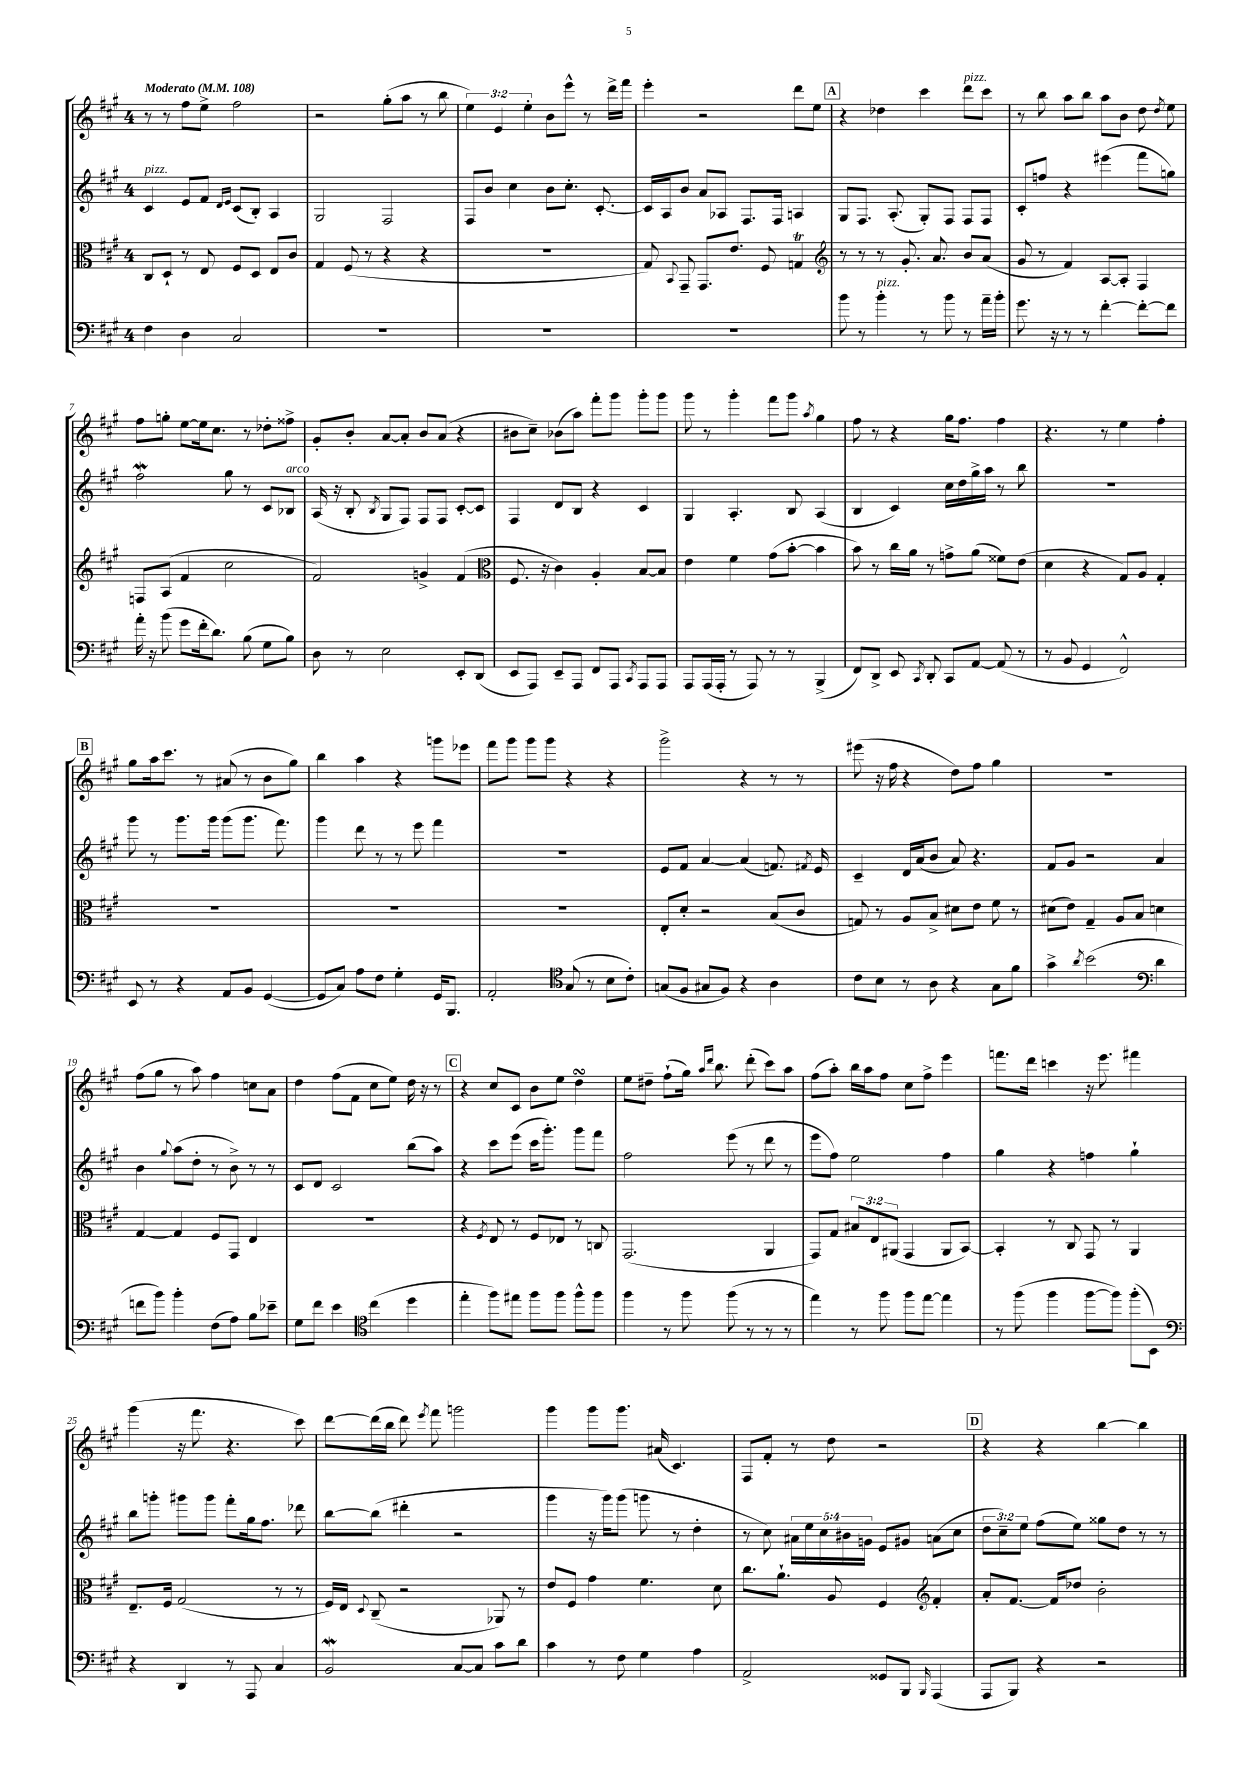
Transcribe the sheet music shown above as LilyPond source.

<<
\new StaffGroup <<
\new Staff = "s0" {
    \clef treble \key a \major \once \override Staff.TimeSignature.style = #'single-digit \time 4/4 \override Staff.TupletNumber.text = #tuplet-number::calc-fraction-text \tempo "Moderato" 4 = 108
    \autoBeamOff r8 r8 fis''8[ e''8]-> fis''2 |
    r2 gis''8[-.( a''8] r8 b''8 |
    \tuplet 3/2 { e''4) e'4 e''4-. } b'8[ e'''8]-^ r8 d'''16[-> fis'''16] |
    e'''4-. r2 d'''8[ e''8] |
    \mark \markup { \box "A" } r4 des''4 cis'''4 d'''8[^\markup { \italic "pizz." } cis'''8] |
    r8 b''8 a''8[ b''8] a''8[ b'8] d''8 \acciaccatura { d''8 } e''8 |
    fis''8[ g''8]-. e''8[~ e''16 cis''8.] r8 des''8[-. fisis''8]-> |
    gis'8[-. b'8]-. a'8[~ a'8]-. b'8[ a'8]( r4 |
    bis'8[ cis''8]--) bes'8[( a''8]) fis'''8[-. gis'''8] gis'''8[-. gis'''8] |
    gis'''8 r8 gis'''4-. fis'''8[ gis'''8] \acciaccatura { a''8 } gis''4 |
    fis''8 r8 r4 gis''16[ fis''8.] fis''4 |
    r4. r8 e''4 fis''4-. |
    \mark \markup { \box "B" } gis''8[ a''16 cis'''8.] r8 ais'8( r8 b'8[ gis''8]) |
    b''4 a''4 r4 g'''8[ ees'''8] |
    fis'''8[ gis'''8] gis'''8[ gis'''8] r4 r4 |
    gis'''2-> r4 r8 r8 |
    eis'''8( r16 fis''16 r4 d''8[) fis''8] gis''4 |
    R1 |
    fis''8[( gis''8] r8 a''8) fis''4 c''8[ a'8] |
    d''4 fis''8[( fis'8] cis''8[ e''8]) d''16 r16 r8 |
    \mark \markup { \box "C" } r4 cis''8[ cis'8] b'8[ e''8] d''4\turn |
    e''8[ dis''8]-- fis''8[-!( gis''16]) \grace { a''16[ d'''16] } b''8. d'''8-.( cis'''8[) a''8] |
    fis''8[( a''8]-.) b''16[ a''16 fis''8] cis''8[ fis''8]-> e'''4 |
    f'''8.[ d'''16] c'''4 r16 e'''8. fis'''4 |
    gis'''4( r16 fis'''8. r4. cis'''8) |
    d'''8[~ d'''16( b''16] d'''8) \acciaccatura { e'''8 } fis'''8 g'''2 |
    gis'''4 gis'''8[ gis'''8.] ais'16( cis'4.) |
    fis8[ fis'8]-. r8 d''8 r2 |
    \mark \markup { \box "D" } r4 r4 b''4~ b''4 \bar "|." |
}
\new Staff = "s1" {
    \clef treble \key a \major \once \override Staff.TimeSignature.style = #'single-digit \time 4/4 \override Staff.TupletNumber.text = #tuplet-number::calc-fraction-text
    \autoBeamOff cis'4^\markup { \italic "pizz." } e'8[ fis'8] \grace { d'16[ e'16] } cis'8[( b8]-.) a4 |
    gis2 fis2 |
    fis8[ b'8] cis''4 b'8[ cis''8.]-. cis'8.~-. |
    cis'16[ a16 b'8] a'8[ aes8] fis8.[ fis16] a4 |
    \mark \markup { \box "A" } gis8[ fis8.] a8.-.( gis8[-.) fis8] fis8[ fis8] |
    cis'8[-. f''8] r4 eis'''4( fis'''8[ g''8]) |
    fis''2\mordent gis''8 r8 cis'8[ bes8]^\markup { \italic "arco" } |
    a16( r16 b8-. \acciaccatura { b8 } gis8[ fis8]) fis8[ fis8] cis'8[~-. cis'8] |
    fis4 d'8[ b8] r4 cis'4 |
    gis4 a4.-. b8 a4( |
    b4 cis'4) cis''16[ d''16 gis''16-> a''16] r8 b''8 |
    R1 |
    \mark \markup { \box "B" } gis'''8 r8 gis'''8.[ gis'''16] gis'''8[( gis'''8.] fis'''8.) |
    gis'''4 d'''8 r8 r8 e'''8 fis'''4 |
    R1 |
    e'8[ fis'8] a'4~ a'4( f'8.) \acciaccatura { fis'8 } e'16 |
    cis'4-- d'16[ a'16( b'8] a'8) r4. |
    fis'8[ gis'8] r2 a'4 |
    b'4 \appoggiatura { gis''8 } a''8[( d''8]-. r8 b'8->) r8 r8 |
    cis'8[ d'8] cis'2 b''8[( a''8]) |
    \mark \markup { \box "C" } r4 cis'''8[ e'''8]( cis'''16[ gis'''8.]-.) gis'''8[ fis'''8] |
    fis''2 e'''8( r8 d'''8 r8 |
    e'''8[ fis''8]) e''2 fis''4 |
    gis''4 r4 f''4 gis''4-! |
    b''8[ g'''8]-. gis'''8[ gis'''8] fis'''8[-. gis''16 fis''8.] des'''8 |
    b''8[~ b''8]( dis'''4-. r2 |
    gis'''4 r16 gis'''16[) gis'''8]( g'''8 r8 d''4-. |
    r8 cis''8) \tuplet 5/4 { ais'16[ e''16 cis''16 bis'16 g'16] } e'8[ gis'8] a'8[( cis''8] |
    \mark \markup { \box "D" } \tuplet 3/2 { d''8[ cis''8--) e''8] } fis''8[( e''8]) gisis''8[ d''8] r8 r8 \bar "|." |
}
\new Staff = "s2" {
    \clef alto \key a \major \once \override Staff.TimeSignature.style = #'single-digit \time 4/4 \override Staff.TupletNumber.text = #tuplet-number::calc-fraction-text
    \autoBeamOff cis8[ d8]-! r8 e8 fis8[ d8] e8[ cis'8] |
    gis4 fis8( r8 r4 r4 |
    R1 |
    gis8) \appoggiatura { b,8 } gis,8-- gis,8.[ e'8.] fis8 g4\trill |
    \mark \markup { \box "A" } \clef treble r8 r8 r8 gis'8.-. a'8. b'8[ a'8]( |
    gis'8 r8 fis'4) a8[~ a8]-. fis4 |
    f8[ a8]( fis'4 cis''2 |
    fis'2) g'4-> fis'4( |
    \clef alto fis8. r16 cis'4) a4-. b8[~ b8] |
    e'4 fis'4 gis'8[( b'8]~-. b'4 |
    b'8) r8 cis''16[ a'16] r8 g'8[-> a'8]( fisis'8[) e'8]( |
    d'4 r4 gis8[) a8] gis4-. |
    \mark \markup { \box "B" } R1 |
    R1 |
    R1 |
    e8[-. d'8]-. r2 b8[( cis'8] |
    g8) r8 a8[ b8]-> dis'8[ e'8] fis'8 r8 |
    dis'8[( e'8]) gis4-- a8[ b8] d'4 |
    gis4~ gis4 fis8[ gis,8] e4 |
    R1 |
    \mark \markup { \box "C" } r4 \acciaccatura { fis8 } e8 r8 fis8[ ees8] r8 c8 |
    gis,2.( a,4 |
    gis,8[) gis8] \tuplet 3/2 { bis8[ e8 ais,8]( } gis,4 ais,8[ b,8]~) |
    b,4-. r8 cis8 gis,8 r8 a,4 |
    e8.[-- fis16] gis2( r8 r8 |
    fis16[) e16] \appoggiatura { d8 } cis8--( r2 aes,8) r8 |
    e'8[ fis8] gis'4 fis'4. d'8 |
    cis''8.[ a'8.]-! a8 fis4 \clef treble fis'4-. |
    \mark \markup { \box "D" } a'8[-. fis'8.]~ fis'16[ des''8] b'2-. \bar "|." |
}
\new Staff = "s3" {
    \clef bass \key a \major \once \override Staff.TimeSignature.style = #'single-digit \time 4/4
    \autoBeamOff fis4 d4 cis2 |
    R1 |
    R1 |
    R1 |
    \mark \markup { \box "A" } b'8 r8 b'4-.^\markup { \italic "pizz." } r8 b'8 r8 a'16[-- b'16]-. |
    gis'8. r16 r8 r8 fis'4~-. fis'8[~-. fis'8] |
    a'16-. r16 b'8( gis'8[ fis'16-. d'8.]) b8( gis8[ b8]) |
    d8 r8 e2 e,8[-. d,8]( |
    e,8[ a,,8]) e,8[-- a,,8] fis,8[ a,,8] \acciaccatura { cis,8 } a,,8[ a,,8] |
    a,,8[ a,,16( a,,16]-. r8 a,,8) r8 r8 b,,4->( |
    fis,8[) d,8]-> e,8 \acciaccatura { cis,8 } d,8-. cis,8[ a,8]~ a,8( r8 |
    r8 b,8 gis,4 fis,2-^) |
    \mark \markup { \box "B" } e,8 r8 r4 a,8[ b,8] gis,4~( |
    gis,8[ cis8]) a8[ fis8] gis4-. gis,16[ b,,8.] |
    a,2-. \clef tenor gis8( r8 b8[ cis'8]-.) |
    g8[( fis8] gis8[ fis8]) r4 a4 |
    cis'8[ b8] r8 a8 r4 gis8[ fis'8] |
    gis'4-> \acciaccatura { a'8 } b'2( \clef bass d'4 |
    f'8[ b'8]) b'4-. fis8[( a8]) b8[ ees'8]-- |
    gis8[ fis'8] e'4 \clef tenor cis''4( d''4 |
    \mark \markup { \box "C" } e''4-. fis''8[) eis''8] fis''8[ fis''8] fis''8[-^ fis''8] |
    fis''4 r8 fis''8 fis''8( r8 r8 r8 |
    e''4) r8 fis''8 fis''8[ e''8]~ e''4 |
    r8 fis''8( fis''4 fis''8[~ fis''8]) fis''8[-.( b,8]) |
    \clef bass r4 d,4 r8 a,,8 cis4 |
    b,2\mordent cis8[~ cis8] cis'8[ d'8] |
    cis'4 r8 fis8 gis4 a4 |
    a,2-> gisis,8[ b,,8] \grace { b,,16 } a,,4( |
    \mark \markup { \box "D" } a,,8[ b,,8]) r4 r2 \bar "|." |
}
>>
>>
